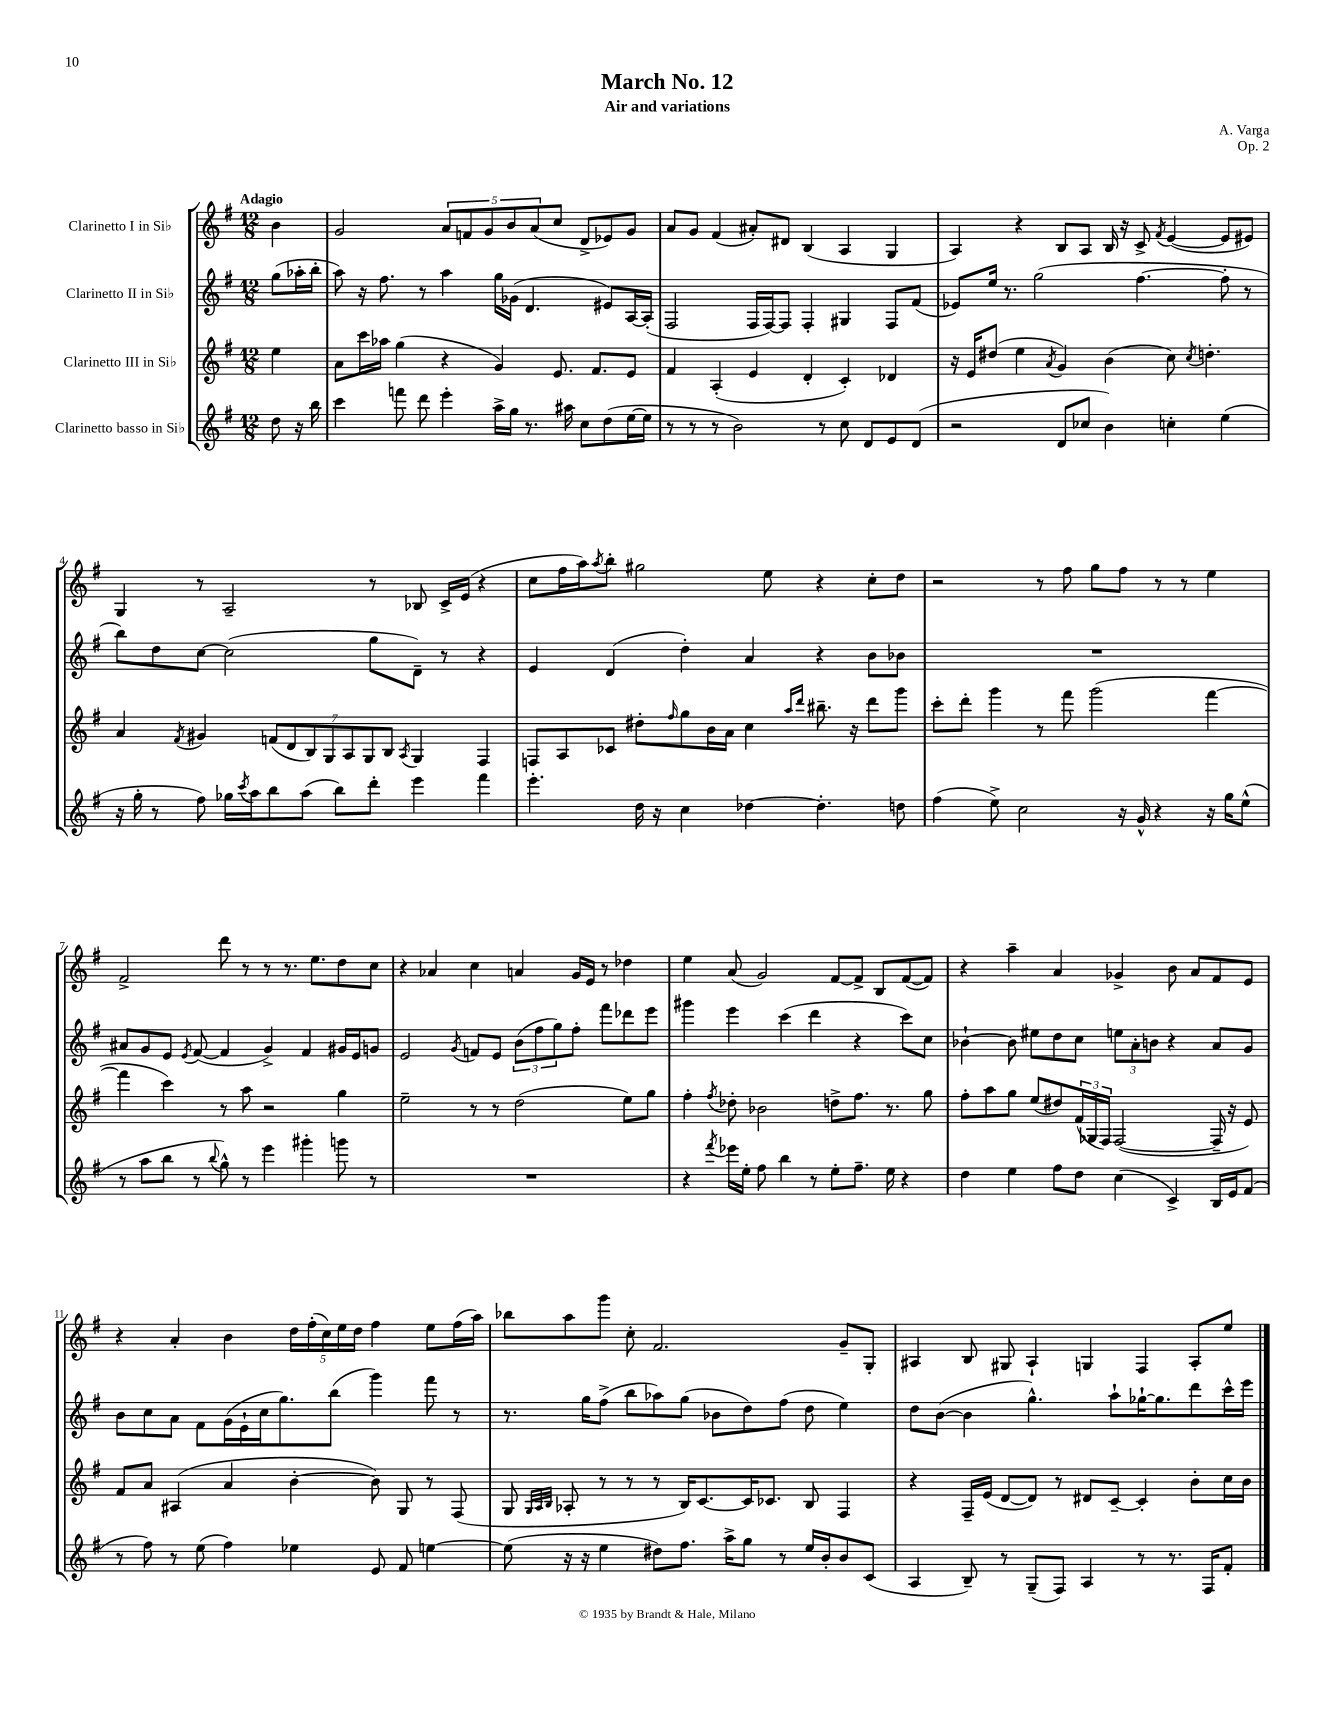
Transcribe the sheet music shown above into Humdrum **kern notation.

**kern	**kern	**kern	**kern
*part4	*part3	*part2	*part1
*staff4	*staff3	*staff2	*staff1
*I"Clarinetto basso in Si♭	*I"Clarinetto III in Si♭	*I"Clarinetto II in Si♭	*I"Clarinetto I in Si♭
*clefG2	*clefG2	*clefG2	*clefG2
*k[f#]	*k[f#]	*k[f#]	*k[f#]
*M12/8	*M12/8	*M12/8	*M12/8
=	=	=	=
!	!	!	!LO:TX:a:B:t=Adagio
8dd\	4ee\	(8gg\L	4b\
16r	.	16aa-X'\L	.
16bb\	.	16bb'\JJ	.
=1	=1	=1	=1
4ccc\	8a\L	8aa\)	2g/
.	16ccc\L	16r	.
.	16aa-X\JJ	8.ff#\	.
8fffn\	(4gg\	.	.
8ddd\	.	8r	.
4eee'\	4r	4aa\	10a/L
.	.	.	10fn/
.	.	.	10g/
16aa^\LL	4g/)	16gg\LL	.
.	.	.	10b/
16gg\JJ	.	(16g-X\JJ	.
8.r	.	4.d/	.
.	.	.	(10a/
.	8.e/	.	8cc/J
16aa#X\	.	.	.
8cc\L	.	.	8d^/L
.	8.f#/L	.	.
(8dd\	.	8e#X/L)	8e-X/)
[16ee\L	8e/J	[16A/L	8g/J
16ee\JJ]	.	(16A'/JJ]	.
=2	=2	=2	=2
8r	4f#/	2F#/	8a/L
8r	.	.	8g/J
8r	(4A'/	.	(4f#/
2b\)	.	.	.
.	4e/	16F#/LL	8a#X'/L)
.	.	[16F#/J)	.
.	.	8F#/J]	8d#X/J
.	4d'/	4F#'/	(4B/
8r	.	.	.
8cc\	4c'/)	4G#X/	4A/
8d/L	.	.	.
8e/	4d-X/	8F#/L	4G/
(8d/J	.	(8f#/J	.
=3	=3	=3	=3
2r	16r	8e-X/L)	4A/)
.	16e/KL	.	.
.	(8dd#X/J	16ee/Jk	.
.	.	8.r	.
.	4ee\	.	4r
.	.	(2gg\	.
.	8qa/	.	.
8d/L	4g/)	.	8B/L
8cc-X/J	.	.	8A/J
4b\)	(4b\	.	16B/
.	.	.	16r
.	.	[4.ff#\	8c^/
.	.	.	8qf#/
4ccn'\	8cc\)	.	([4e/
.	8qcc/	.	.
.	4.ddn'\	.	.
(4ee\	.	8ff#'\]	8e/L]
.	.	8r	8e#X/J)
!!LO:LB:g=z
=4	=4	=4	=4
16r	4a/	8bb\L)	4G/
16gg'\	.	.	.
8r	.	8dd\	.
.	8qf#/	.	.
8ff#\)	4g#X/	[8cc\J	8r
16gg-X\LL	.	(2cc\]	2A~/
8qccc/	.	.	.
16aa\J	.	.	.
8bb\	(14fn/L	.	.
.	14d/	.	.
(8aa\J	.	.	.
.	14B/)	.	.
.	14G/	.	.
8bb\L)	.	.	.
.	14A/	.	.
.	14G/	.	.
8ddd'\J	.	8gg\L	8r
.	14B/J	.	.
.	8qA/	.	.
4eee\	4G/	8d~\J)	8B-X/
.	.	8r	16c^/LL
.	.	.	(16e/JJ
4fff#\	4F#/	4r	4r
=5	=5	=5	=5
4.eee'\	8Fn/L	4e/	8cc\L
.	8A/	.	16ff#\L
.	.	.	16aa\J)
.	.	.	8qaa/
.	8c-X/J	(4d/	8bb'\J
16dd\	8dd#X'\L	.	2gg#X\
16r	.	.	.
.	16qqff#/	.	.
4cc\	8gg\	4dd'\)	.
.	16b\L	.	.
.	16a\JJ	.	.
[4dd-X\	4cc\	4a/	.
.	.	.	8ee\
.	16qqaa/LL	.	.
.	16qqddd/JJ	.	.
4.dd-'\]	8.bb#X~\	4r	4r
.	16r	.	.
.	8ddd\L	8b\L	8cc'\L
8ddn\	8ggg\J	8b-X\J	8dd\J
=6	=6	=6	=6
(4ff#\	8ccc'\L	1.r	2r
.	8ddd'\J	.	.
8ee^\)	4ggg\	.	.
2cc\	.	.	.
.	8r	.	8r
.	8fff#\	.	8ff#\
.	(2ggg\	.	8gg\L
16r	.	.	8ff#\J
16g^^/	.	.	.
4r	.	.	8r
.	.	.	8r
16r	[4fff#\	.	4ee\
16gg\KL	.	.	.
(8ee^^\J	.	.	.
!!LO:LB:g=z
=7	=7	=7	=7
8r	4fff#\]	8a#X/L	2f#^/
8aa\L	.	8g/	.
8bb\J	4ccc\)	8e/J	.
.	.	8qe/	.
8r	.	([8f#/	.
8qqbb/	.	.	.
8gg^^\)	8r	4f#/]	8ddd\
8r	8aa\	.	8r
4eee\	2r	4g^/)	8r
.	.	.	8.r
4ggg#X'\	.	4f#/	.
.	.	.	8.ee\L
8gggn\	4gg\	16g#X/LL	8dd\
.	.	16e/J	.
8r	.	8gn/J	8cc\J
=8	=8	=8	=8
1.r	2ee~\	2e/	4r
.	.	.	4a-X/
.	.	8qg/	.
.	8r	8fn/L	4cc\
.	8r	8e/J	.
.	(2dd\	(12b\L	4an/
.	.	12ff#\	.
.	.	12gg\)	.
.	.	8ff#'\J	16g/LL
.	.	.	16e/JJ
.	.	8fff#\L	8r
.	8ee\L)	8ddd-X\	4dd-X\
.	8gg\J	8eee\J	.
=9	=9	=9	=9
4r	4ff#'\	4ggg#X\	4ee\
8qfff#/	8qff#/	.	.
16eee-X\LL	8dd-X'\	4eee\	(8a/
16ee'\JJ	.	.	.
8ff#\	2b-X\	.	2g/)
4bb\	.	(4ccc\	.
8r	.	4ddd\	.
8ee'\L	8ddn^\L	.	[8f#/L
8.ff#~\J	8.ff#\J	4r	8f#^/J]
.	.	.	8B/L
16ee\	8.r	.	.
4r	.	8ccc\L)	([8f#/
.	8gg\	8cc\J	8f#/J])
=10	=10	=10	=10
4dd\	8ff#'\L	[4b-X`\	4r
.	8aa\	.	.
4ee\	8gg\J	8b-\]	4aa~\
.	(8ee/L	8ee#X\L	.
8ff#\L	8dd#X/)	8dd\	4a/
8dd\J	(24f#/L	8cc\J	.
.	24G-X/	.	.
.	24F#/JJ)	.	.
(4cc\	([2F#/	12een\L	4g-X^/
.	.	12a'\	.
.	.	12bn\J	.
4c^/)	.	4r	8b\
.	.	.	8a/L
16B/LL	16F#~/]	8a/L	8f#/
16e/J	16r	.	.
(8f#/J	8e/)	8g/J	8e/J
!!LO:LB:g=z
=11	=11	=11	=11
8r	8f#/L	8b\L	4r
8ff#\)	8a/J	8cc\	.
8r	(4A#X/	8a\J	4a'/
(8ee\	.	8f#\L	.
4ff#\)	4a/	(16g\L	4b\
.	.	16e`\	.
.	.	16cc\J	.
.	.	8.gg\)	.
4ee-X\	[4b'\	.	20dd\LL
.	.	.	(20ff#'\
.	.	.	20cc\)
.	.	(8bb\J	.
.	.	.	20ee\
.	.	.	20dd\JJ
8e/	8b\])	4ggg\)	4ff#\
8f#/	8G/	.	.
[4een\	8r	8fff#\	8ee\L
.	(8F#/	8r	(16ff#\L
.	.	.	16aa\JJ)
=12	=12	=12	=12
(8ee\]	8G/	8.r	8bb-X\L
.	32qqG/LLL	.	.
.	32qqA/	.	.
.	32qqB/JJJ	.	.
16r	8A-X'/	.	8aa\
16r	.	16gg\KL	.
4ee\	8r	(8ff#^\J	8ggg\J
.	8r	8bb\L	8cc'\
8dd#X\L)	8r	8aa-X\)	2.f#/
8.ff#\J	16B/KL)	(8gg\J	.
.	[8.c/	.	.
.	.	8b-X\L	.
16aa^\KL	.	.	.
8gg\J	16c/K]	8dd\)	.
.	8.c-X/J	.	.
8r	.	(8ff#\J	.
16ee/LL	8B/	8dd\	.
16b'/J	.	.	.
8b/	4F#/	4ee\)	8g~/L
(8c/J	.	.	8G'/J
=13	=13	=13	=13
4A/	4r	8dd\L	4A#X/
.	.	([8b\J	.
8B~/)	16F#~/LL	4b\]	8B/
.	(16e/JJ	.	.
8r	[8d/L	.	8G#X/
(8G~/L	8d/J])	4.gg^^\)	4A#`/
8F#/J)	8r	.	.
4A/	8d#X/L	.	4Gn/
.	[8c~/J	8aa`\L	.
8r	4c'/]	[16gg-X`\K	4F#/
.	.	8.gg-\]	.
8.r	.	.	.
.	8b'\L	8ddd\	8A#'/L
16F#/KL	.	.	.
8f#'/J	16cc\L	16ccc^^\L	8ee/J
.	16b\JJ	16eee\JJ	.
==	==	==	==
*-	*-	*-	*-
